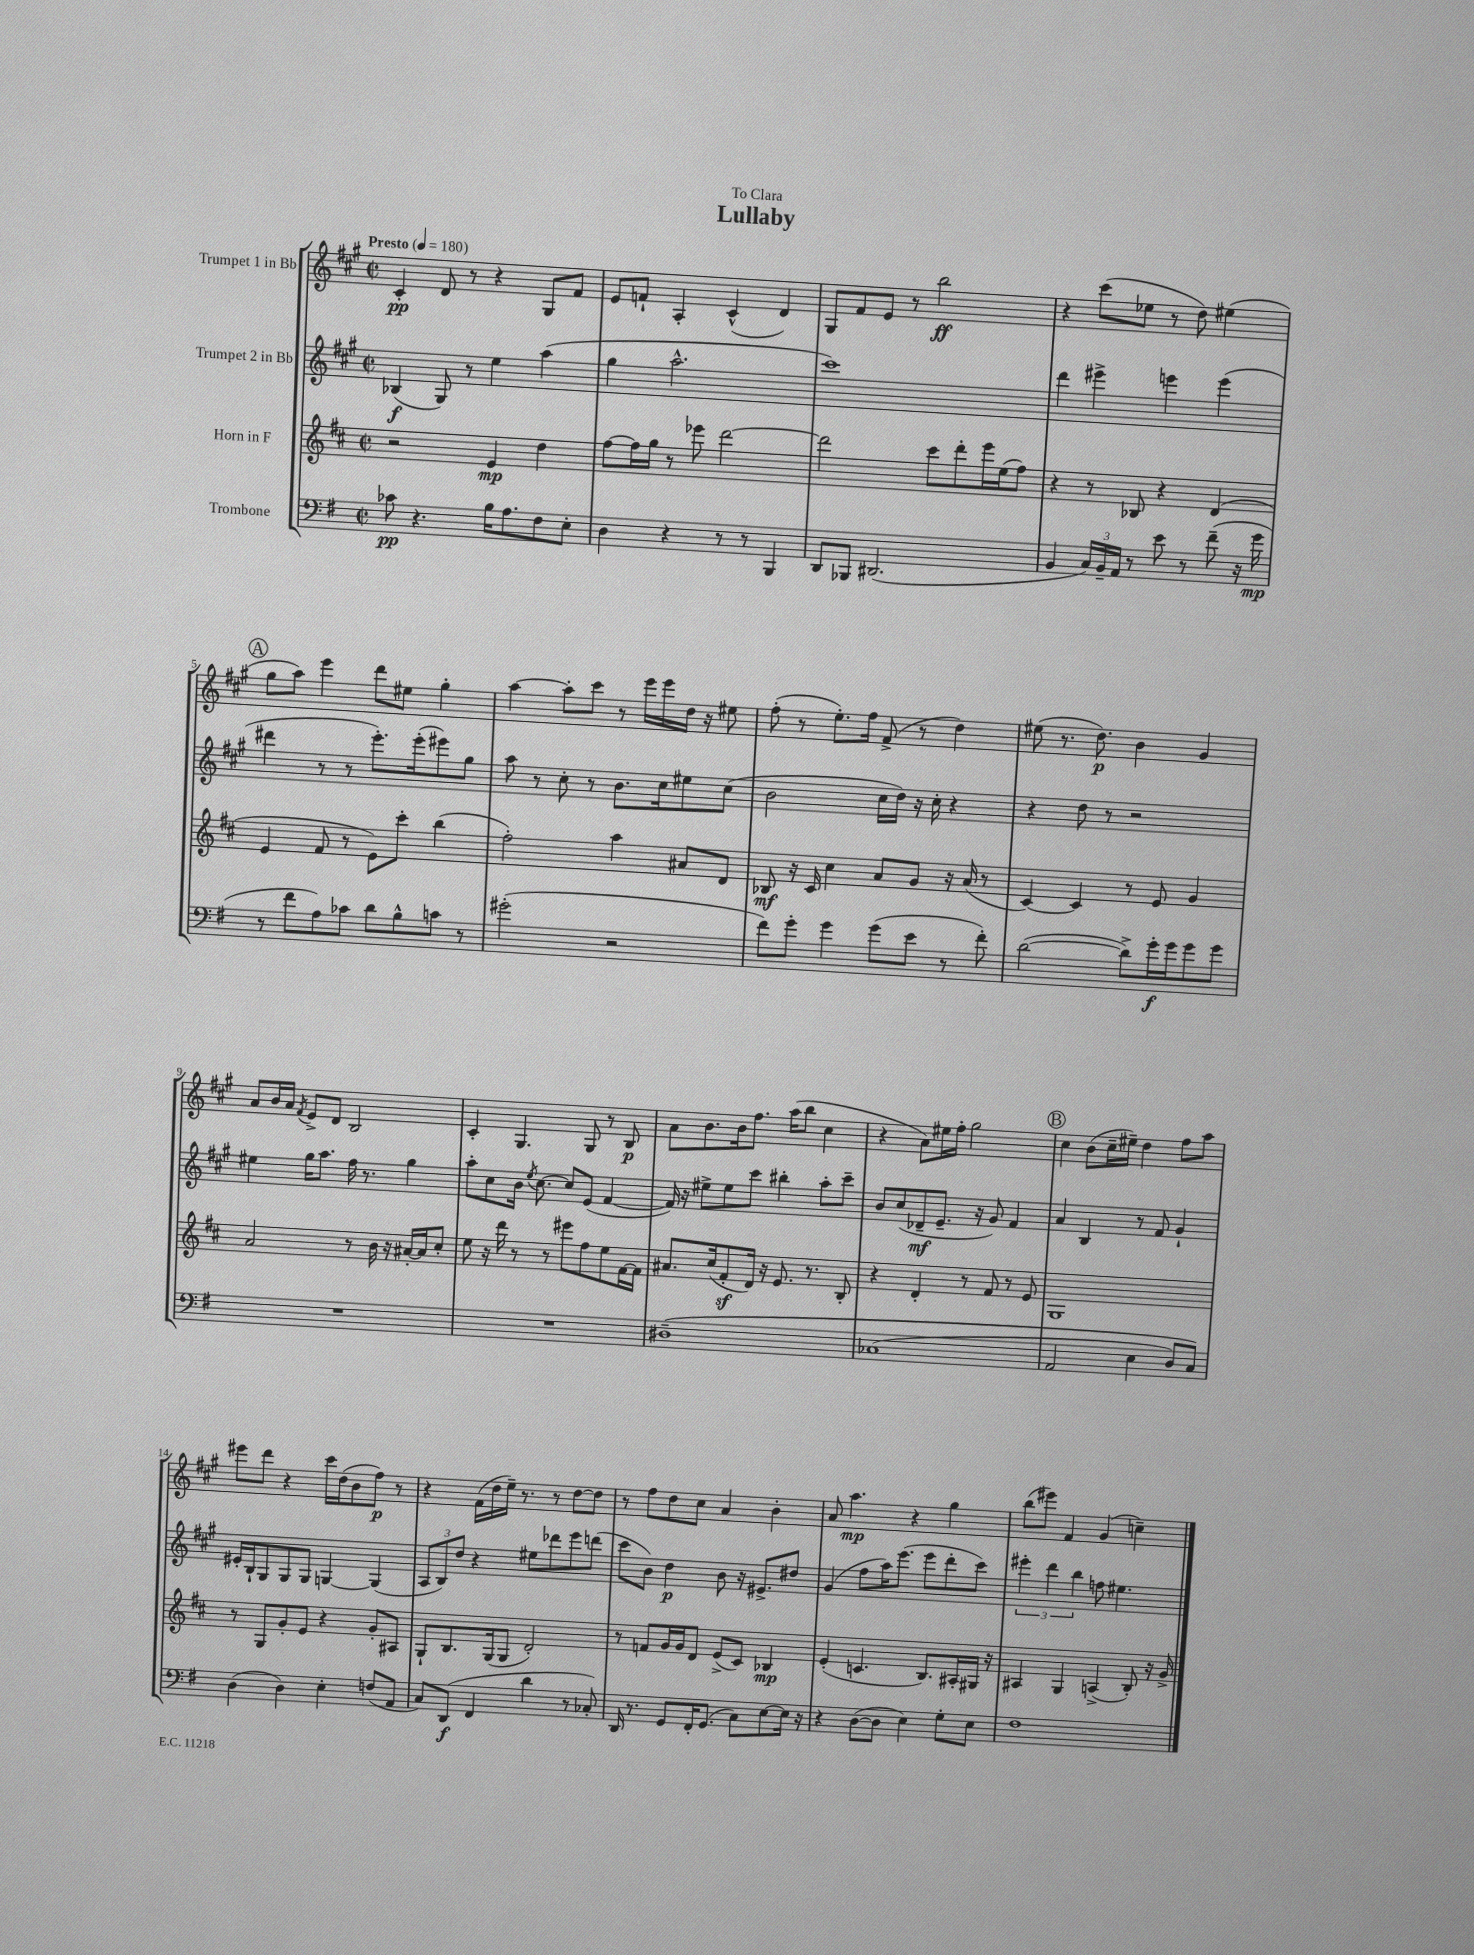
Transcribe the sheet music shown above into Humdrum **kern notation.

**kern	**kern	**kern	**kern
*staff4	*staff3	*staff2	*staff1
*clefF4	*clefG2	*clefG2	*clefG2
*k[f#]	*k[f#c#]	*k[f#c#g#]	*k[f#c#g#]
*M2/2	*M2/2	*M2/2	*M2/2
*met(c|)	*met(c|)	*met(c|)	*met(c|)
*MM180	*MM180	*MM180	*MM180
8c-	2r	(4B-	4c#'
4.r	.	.	.
.	.	8G#)	8d
.	.	8r	8r
16B	4e	4ee	4r
8.A	.	.	.
8F#	4dd	(4aa	8G#
8E'	.	.	8f#
=	=	=	=
4D	[8ff#	4gg#	8e
.	16ff#]	.	8f`
.	16gg	.	.
4r	8r	2.aa^^	4A'
.	8eee-	.	.
8r	[2ddd	.	(4c#^^
8r	.	.	.
4BBB	.	.	4d)
=	=	=	=
8DD	2ddd]	1ccc#)	8G#
8BBB-	.	.	8f#
(2.DD#	.	.	8e
.	.	.	8r
.	8ccc#	.	2bb
.	8ddd'	.	.
.	16eee	.	.
.	(16ee	.	.
.	8ff#)	.	.
=	=	=	=
4BB	4r	4ddd	4r
24C)	8r	4eee#^	(8ccc#
24BB~	.	.	.
24AA	.	.	.
8r	8B-	.	8ee-
8e	4r	4eee	8r
8r	.	.	8dd)
(8f#~	(4d	(4eee	(4ee#
16r	.	.	.
16g	.	.	.
=	=	=	=
8r	4e	4ddd#	8gg#
8f#	.	.	8aa)
8A)	8f#	8r	4eee
8c-	8r	8r	.
8d	8e)	8.eee')	8ddd
8B^^	8ccc#'	.	8ee#
.	.	(16eee'	.
8c	(4bb	8eee#)	4gg#'
8r	.	8gg#	.
=	=	=	=
(2g#'	2ff#')	8aa	[4aa
.	.	8r	.
.	.	8cc#'	8aa']
.	.	8r	8ccc#
2r	4aa	8.b	8r
.	.	.	16eee
.	.	16cc#	16eee
.	8a#	8ee#	16dd
.	.	.	16r
.	8d	(8cc#	8ee#
=	=	=	=
8f#)	8B-	2b	(8ff#'
8g'	16r	.	8r
.	16c#	.	.
4g	4cc#	.	8.ee')
.	.	.	16ff#
(8g	8a	16cc#	(8f#^
.	.	16dd)	.
8e	8g	16r	8r
.	.	16cc#'	.
8r	16r	4r	4dd)
.	(16a	.	.
8f#')	8r	.	.
=	=	=	=
([2d	[4c#)	4r	(8ee#
.	.	.	8.r
.	4c#]	8dd	.
.	.	.	8.dd)
.	.	8r	.
8d^])	8r	2r	4b
16g'	8e	.	.
16g	.	.	.
8g	4g	.	4g#
8g	.	.	.
=	=	=	=
1r	2a	4ee#	8a
.	.	.	16b
.	.	.	16a
.	.	.	8qf#
.	.	16gg#	8e^
.	.	8.aa	.
.	.	.	8d
.	8r	16ff#	2B
.	.	8.r	.
.	16b	.	.
.	16r	.	.
.	[16a#'	4gg#	.
.	16a#]	.	.
.	8cc#'	.	.
=	=	=	=
1r	8ee	8aa'	4c#'
.	16r	8cc#	.
.	16ddd	.	.
.	8r	16b	4.G#
.	.	8qee	.
.	.	[8.cc#	.
.	8r	.	.
.	8eee#	8cc#]	.
.	8ff#	(8e	8G#
.	8ee	[4f#	8r
.	[16f#	.	8B
.	16f#]	.	.
=	=	=	=
&(1D#~	8.a#	16f#])	8a
.	.	16r	.
.	.	8ee#^	8.b
.	(16cc#	.	.
.	8f#'	8ee#	.
.	.	.	16b
.	16d)	8ccc#	8.ff#
.	16r	.	.
.	8.e	4bb#'	.
.	.	.	(16aa
.	.	.	8bb
.	8.r	.	.
.	.	8aa'	4cc#
.	8B'	8ccc#~	.
=	=	=	=
(1C-	4r	8b	4r
.	.	(8cc#	.
.	4d'	8d-~	8a)
.	.	8.e~	16ee#
.	.	.	16ff#'
.	8r	.	2gg#
.	.	16r	.
.	8f#	8g#)	.
.	8r	4f#	.
.	8e	.	.
=	=	=	=
2AA	1G	4a	4cc#
.	.	4B	(8b
.	.	.	16cc#~
.	.	.	16ee#~)
4E	.	8r	4dd
.	.	8f#	.
8D)	.	4g#`	8ff#
8C&)	.	.	8aa
=	=	=	=
(4D	8r	16e#'	8eee#
.	.	16B`	.
.	8G	8G#	8ddd
4D)	8g'	8G#	4r
.	8e	8G#	.
4E'	4r	[4G	16ccc#
.	.	.	(16dd
.	.	.	8b
(8F	8g'	(4G]	8ff#)
8AA	8A#	.	8r
=	=	=	=
8C)	8G`	12A	4r
.	.	12B)	.
(8DD	8.B	.	.
.	.	12dd	.
4FF#	.	4r	(16f#
.	(16G	.	16dd
.	8G	.	16ee~)
.	.	.	8.r
4d	2d')	8ee#	.
.	.	8ddd-	8r
8r	.	8eee	[8dd
8C-')	.	(8ddd	8dd]
=	=	=	=
16DD	8r	8ccc#	8r
8.r	.	.	.
.	8f	8b)	8ff#
8GG	16g	4dd	8dd
.	16g	.	.
16FF#'	8d	.	8cc#
(8.GG	.	.	.
.	(8e^	8b	4a
8C)	8c#)	16r	.
.	.	8.e#^	.
[8E	4B-	.	4b'
16E]	.	8dd#	.
16r	.	.	.
=	=	=	=
4r	(4e'	(4g#	8a
.	.	.	4.aa
([8D	4.c	8ff#	.
8D]	.	16aa)	.
.	.	(8.eee	.
4E)	.	.	4r
.	8.B)	8eee	.
8G'	.	8ddd'	4gg#
.	16A#'	.	.
8E	16G#	8ccc#)	.
.	16r	.	.
=	=	=	=
1F#	4A#	6eee#'	(8bb
.	.	.	8eee#)
.	.	6ddd	.
.	4G	.	4f#
.	.	6bb	.
.	(4A^	8ff	(4g#
.	.	4.ee#	.
.	8B')	.	4cc~)
.	16r	.	.
.	16g^	.	.
==	==	==	==
*-	*-	*-	*-
